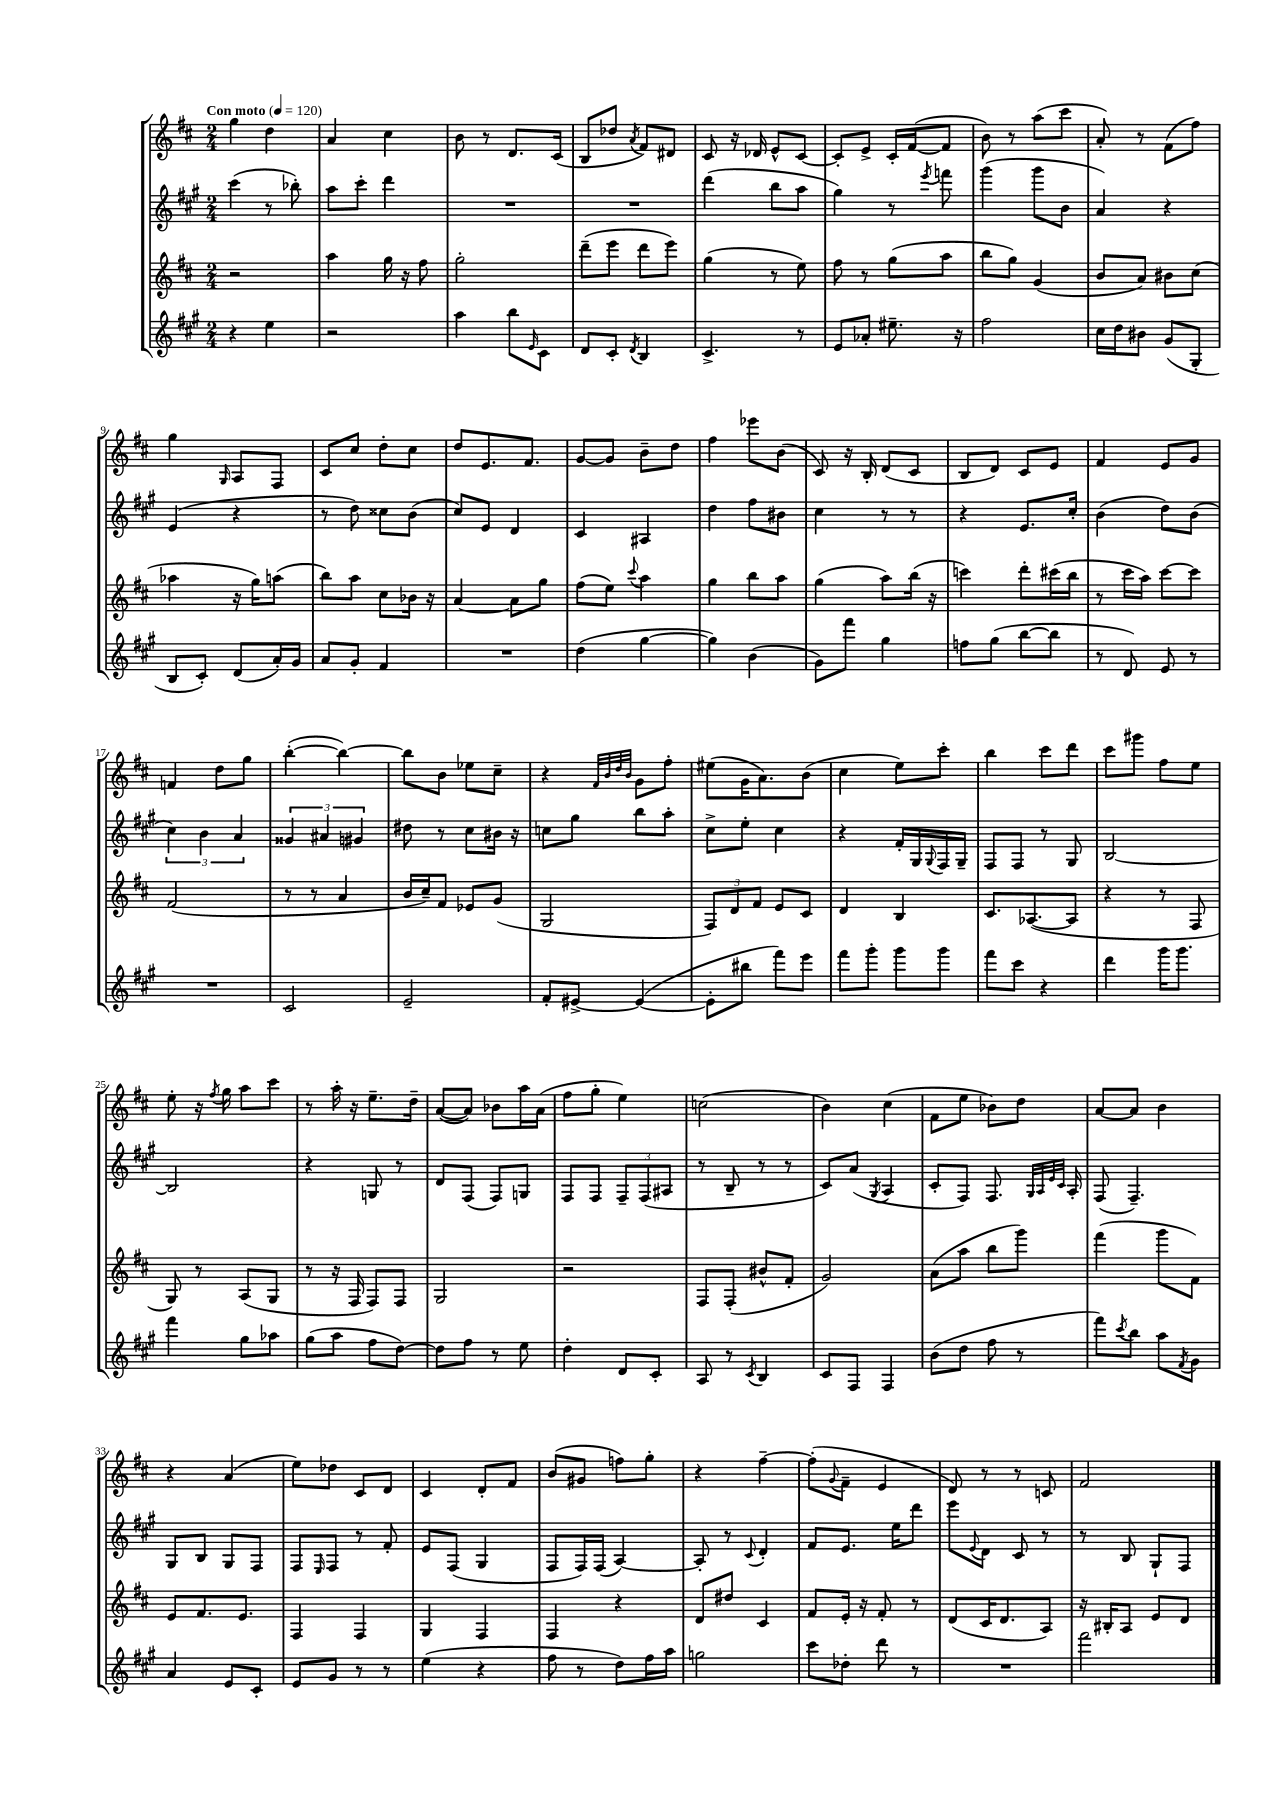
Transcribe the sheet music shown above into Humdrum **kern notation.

**kern	**kern	**kern	**kern
*staff4	*staff3	*staff2	*staff1
*clefG2	*clefG2	*clefG2	*clefG2
*k[f#c#g#]	*k[f#c#]	*k[f#c#g#]	*k[f#c#]
*M2/4	*M2/4	*M2/4	*M2/4
*MM120	*MM120	*MM120	*MM120
4r	2r	(4ccc#	4gg
4ee	.	8r	4dd
.	.	8bb-')	.
=	=	=	=
2r	4aa	8aa	4a
.	.	8ccc#'	.
.	16gg	4ddd	4cc#
.	16r	.	.
.	8ff#	.	.
=	=	=	=
4aa	2gg'	2r	8b
.	.	.	8r
8bb	.	.	8.d
16qqe	.	.	.
8c#	.	.	.
.	.	.	(16c#
=	=	=	=
8d	(8ddd~	2r	8B
8c#'	8eee	.	8dd-
8qd	.	.	8qa
4B	8ddd	.	8f#)
.	8eee)	.	8d#
=	=	=	=
4.c#^	(4gg	(4ddd	8c#
.	.	.	16r
.	.	.	16d-
.	8r	8bb	8e^^
8r	8ee)	8aa	[8c#
=	=	=	=
8e	8ff#	4gg#)	8c#']
8a-'	8r	.	8e^
8.ee#~	(8gg	8r	16c#'
.	.	.	([16f#
.	.	8qeee	.
.	8aa	8fff	8f#]
16r	.	.	.
=	=	=	=
2ff#	8bb	(4ggg#	8b)
.	8gg)	.	8r
.	(4g	8ggg#	(8aa
.	.	8b	8ccc#
=	=	=	=
16cc#	8b	4a)	8a')
16dd	.	.	.
8b#	8a)	.	8r
(8g#	8b#	4r	(8f#
8G#'	(8cc#	.	8ff#)
=	=	=	=
8B	4aa-	(4e	4gg
8c#')	.	.	.
.	.	.	16qqG
(8d	16r	4r	8A
.	16gg)	.	.
16a')	(8aa	.	8F#
16g#	.	.	.
=	=	=	=
8a	8bb)	8r	8c#
8g#'	8aa	8dd)	8cc#
4f#	8cc#	8cc##	8dd'
.	16b-	(8b	8cc#
.	16r	.	.
=	=	=	=
2r	[4a	8cc#)	8dd
.	.	8e	8.e
.	8a]	4d	.
.	.	.	8.f#
.	8gg	.	.
=	=	=	=
(4dd	(8ff#	4c#	[8g
.	8ee)	.	8g]
.	8qqccc#	.	.
[4gg#	4aa	4A#	8b~
.	.	.	8dd
=	=	=	=
4gg#])	4gg	4dd	4ff#
(4b	8bb	8ff#	8eee-
.	8aa	8b#	(8b
=	=	=	=
8g#)	(4gg	4cc#	8c#)
8fff#	.	.	16r
.	.	.	16B'
4gg#	8aa)	8r	(8d
.	(16bb	8r	8c#
.	16r	.	.
=	=	=	=
8ff	4ccc)	4r	8B
(8gg#	.	.	8d)
[8bb	8ddd'	8.e	8c#
8bb]	(16ccc#	.	8e
.	16bb	16cc#'	.
=	=	=	=
8r	8r	(4b	4f#
8d)	16ccc#	.	.
.	16aa)	.	.
8e	[8ccc#	8dd)	8e
8r	8ccc#]	(8b	8g
=	=	=	=
2r	(2f#	6cc#)	4f
.	.	6b	.
.	.	.	8dd
.	.	6a	.
.	.	.	8gg
=	=	=	=
2c#	8r	6g##	([4bb'
.	8r	.	.
.	.	6a#	.
.	4a	.	4bb_)
.	.	6g#	.
=	=	=	=
2e~	16b	8dd#	8bb]
.	16cc#~)	.	.
.	8f#	8r	8b
.	8e-	8cc#	8ee-
.	(8g	16b#	8cc#~
.	.	16r	.
=	=	=	=
8f#'	2G	8cc	4r
[8e#^	.	8gg#	.
.	.	.	32qqf#
.	.	.	32qqb
.	.	.	32qqdd
.	.	.	32qqb
(4e#_	.	8bb	8g
.	.	8aa'	8ff#'
=	=	=	=
8e#']	12F#)	8cc#^	(8ee#
.	12d	.	.
8bb#	.	8ee'	16g
.	12f#	.	.
.	.	.	8.a)
8fff#)	8e	4cc#	.
8eee	8c#	.	(8b
=	=	=	=
8fff#	4d	4r	4cc#
8ggg#'	.	.	.
8ggg#	4B	16f#'	8ee)
.	.	16G#	.
.	.	8qqG#	.
8ggg#	.	16F#	8ccc#'
.	.	16G#~	.
=	=	=	=
8fff#	8.c#	8F#	4bb
8ccc#	.	8F#	.
.	([8.A-	.	.
4r	.	8r	8ccc#
.	8A-]	8G#	8ddd
=	=	=	=
4ddd	4r	[2B	8ccc#
.	.	.	8ggg#
16ggg#	8r	.	8ff#
8.ggg#	.	.	.
.	8F#	.	8ee
=	=	=	=
4fff#	8G)	2B]	8ee'
.	8r	.	16r
.	.	.	8qff#
.	.	.	16gg
8gg#	(8A	.	8aa
8aa-	8G	.	8ccc#
=	=	=	=
(8gg#	8r	4r	8r
8aa	16r	.	16aa'
.	16F#	.	16r
8ff#	8F#)	8G	8.ee~
[8dd)	8F#	8r	.
.	.	.	16dd~
=	=	=	=
8dd]	2G	8d	([8a
8ff#	.	(8F#	8a])
8r	.	8F#)	8b-
8ee	.	8G	16aa
.	.	.	(16a
=	=	=	=
4dd'	2r	8F#	8ff#
.	.	8F#	8gg'
8d	.	12F#~	4ee)
.	.	(12F#	.
8c#'	.	.	.
.	.	12A#	.
=	=	=	=
8A	8F#	8r	(2cc
8r	(8F#'	8B~	.
8qc#	.	.	.
4B	8b#^^	8r	.
.	8f#'	8r	.
=	=	=	=
8c#	2g)	8c#)	4b)
8F#	.	(8a	.
.	.	8qG#	.
4F#	.	4A	(4cc#
=	=	=	=
(8b	(8a	8c#'	8f#
8dd	8aa	8F#)	8ee
8ff#	8bb	8.F#	8b-)
8r	8ggg)	.	8dd
.	.	32qqG#	.
.	.	32qqA	.
.	.	32qqe	.
.	.	32qqc#	.
.	.	16A'	.
=	=	=	=
8fff#)	(4fff#	(8F#	[8a
8qccc#	.	.	.
8bb	.	4.F#~)	8a]
8aa	8ggg	.	4b
8qf#	.	.	.
8g#	8f#)	.	.
=	=	=	=
4a	8e	8G#	4r
.	8.f#	8B	.
8e	.	8G#	(4a
.	8.e	.	.
8c#'	.	8F#	.
=	=	=	=
8e	4F#	8F#	8ee)
.	.	16qqE	.
8g#	.	8F#	8dd-
8r	4F#	8r	8c#
8r	.	8f#'	8d
=	=	=	=
(4ee	4G	8e	4c#
.	.	(8F#	.
4r	4F#	4G#	8d'
.	.	.	8f#
=	=	=	=
8ff#	4F#	8F#	(8b
8r	.	16F#)	8g#
.	.	(16F#	.
8dd)	4r	[4A)	8ff)
16ff#	.	.	8gg'
16aa	.	.	.
=	=	=	=
2gg	8d	8A']	4r
.	8dd#	8r	.
.	.	8qqc#	.
.	4c#	4d'	[4ff#~
=	=	=	=
8ccc#	8f#	8f#	(8ff#']
.	.	.	8qqg
8dd-'	16e'	8.e	8f#~
.	16r	.	.
8ddd	8f#'	.	4e
.	.	16ee	.
8r	8r	8ddd	.
=	=	=	=
2r	(8d	8eee	8d)
.	.	8qqe	.
.	16c#	8d	8r
.	8.d	.	.
.	.	8c#	8r
.	8A)	8r	8c
=	=	=	=
2fff#	16r	8r	2f#
.	16B#'	.	.
.	8A	8B	.
.	8e	8G#`	.
.	8d	8F#	.
==	==	==	==
*-	*-	*-	*-
